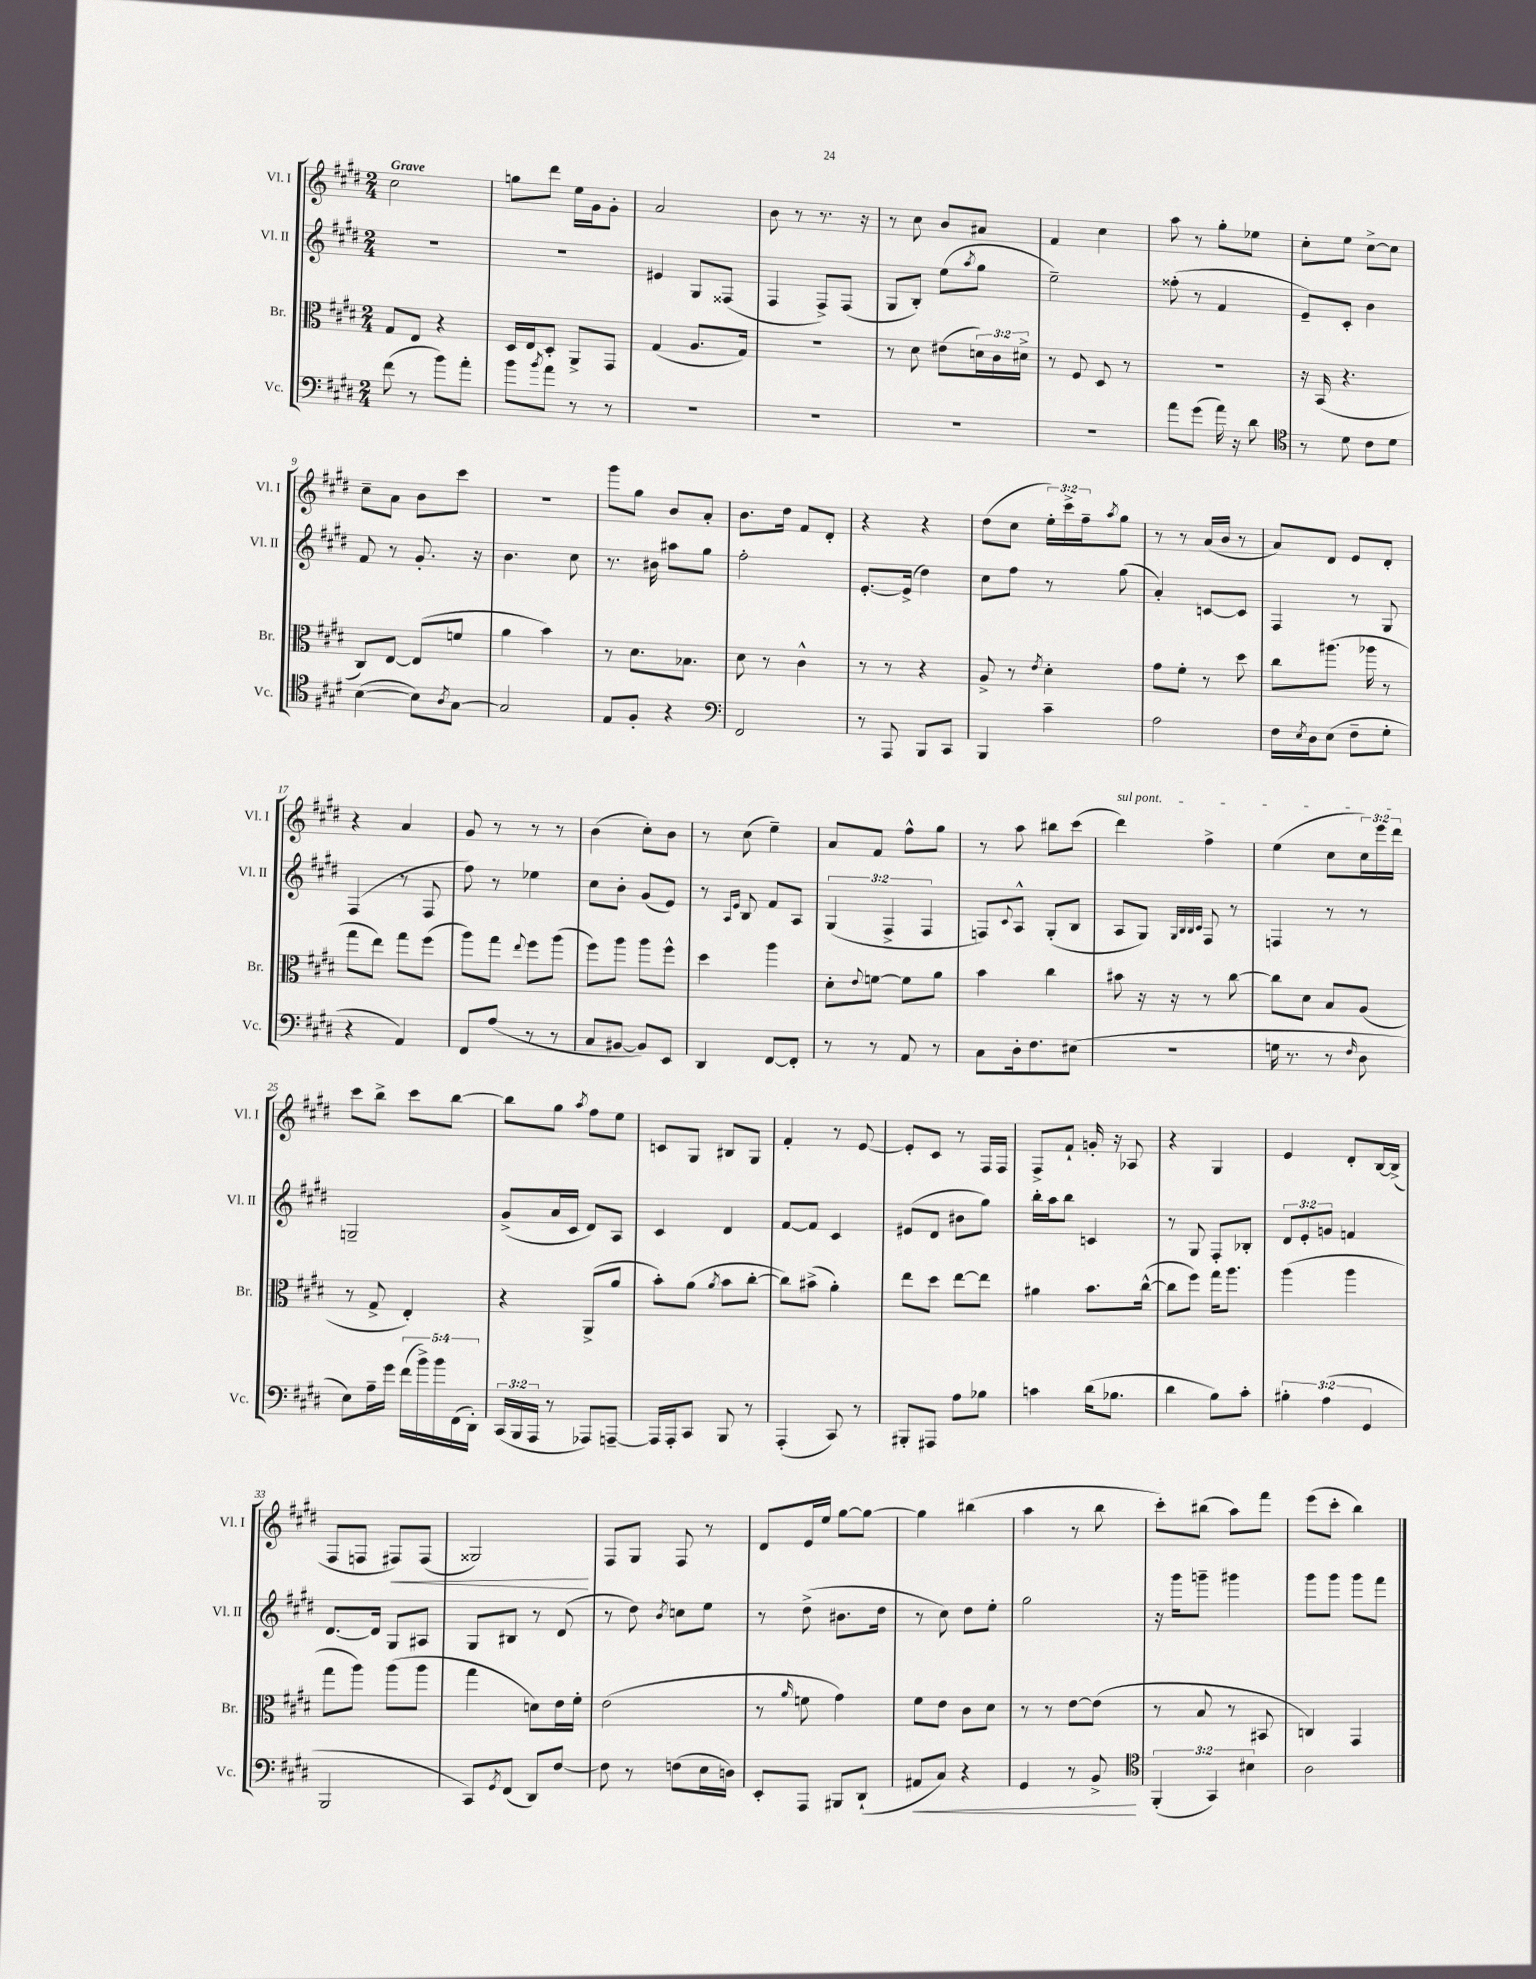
<<
\new StaffGroup <<
\new Staff = "s0" \with { instrumentName = "Vl. I" shortInstrumentName = "Vl. I" } {
    \clef treble \key e \major \numericTimeSignature \time 2/4 \override Staff.TupletNumber.text = #tuplet-number::calc-fraction-text \tempo "Grave"
    cis''2 |
    g''8 dis'''8 e''16 gis'16 gis'8-. |
    a'2 |
    b'8 r8 r8. r16 |
    r8 cis''8 b'8 ais'8 |
    fis'4 cis''4 |
    a''8 r8 gis''8-. ees''8 |
    cis''8-. e''8 cis''8~-> cis''8 |
    cis''8-- a'8 b'8 cis'''8 |
    r2 |
    gis'''8 gis''8 b'8 a'8-. |
    b'8. dis''16 fis'8 dis'8-. |
    r4 r4 |
    dis''8( cis''8 \tuplet 3/2 { e''16-.) cis'''16-> fis''16-- } \acciaccatura { a''8 } gis''8 |
    r8 r8 a'16( b'16 r8 |
    a'8) dis'8 e'8 dis'8-. |
    r4 a'4 |
    gis'8 r8 r8 r8 |
    b'4( cis''8-.) b'8 |
    r8 cis''8( e''4--) |
    a'8 fis'8 fis''8-^ gis''8 |
    r8 a''8 bis''8 cis'''8( |
    \once \override TextSpanner.bound-details.left.text = \markup { \italic "sul pont." } dis'''4\startTextSpan) fis''4-> |
    e''4( cis''8 \tuplet 3/2 { cis''16) e'''16 dis'''16\stopTextSpan } |
    cis'''8 b''8-> cis'''8 b''8~ |
    b''8 gis''8 \acciaccatura { a''8 } fis''8 e''8 |
    c'8 gis8 bis8 gis8 |
    fis'4-. r8 e'8~ |
    e'8-. cis'8 r8 fis16 fis16 |
    fis8-> fis'8-! g'16-. r16 aes8 |
    r4 gis4 |
    e'4 dis'8-. b16~ b16->( |
    fis8 f8 fis8\<) fis8( |
    gisis2\!) |
    fis8 gis8 fis8 r8 |
    dis'8 e'16 e''16 gis''8~ gis''8~ |
    gis''4 bis''4( |
    a''4 r8 b''8 |
    cis'''8-.) bis''8( a''8) fis'''8 |
    e'''8( cis'''8-. b''4) \bar "|." |
}
\new Staff = "s1" \with { instrumentName = "Vl. II" shortInstrumentName = "Vl. II" } {
    \clef treble \key e \major \numericTimeSignature \time 2/4 \override Staff.TupletNumber.text = #tuplet-number::calc-fraction-text
    r2 |
    R2 |
    eis'4 gis8 fisis8( |
    fis4 fis8->) fis8( |
    gis8 b8-.) e''8( \acciaccatura { a''8 } gis''8 |
    e''2--) |
    fisis''8-.( r8 fis'4 |
    e'8--) cis'8-. b'4 |
    fis'8 r8 gis'8.-. r16 |
    b'4. cis''8 |
    r8. bis'16 ais''8 gis''8 |
    fis''2-. |
    e'8.~-. e'16->( dis''4) |
    cis''8 fis''8 r8 gis''8( |
    a'4-.) c'8~ c'8 |
    fis4 r8 gis8 |
    fis4( r8 fis8 |
    fis''8) r8 ees''4 |
    cis''8 b'8-. gis'8( e'8) |
    r8 \grace { a16 e'16 } b8 fis'8 a8 |
    \tuplet 3/2 { gis4( fis4-> fis4 } |
    f8) \appoggiatura { cis'8 } a8-^ gis8-.( b8 |
    a8 gis8) \grace { gis32 b32 b32 cis'32 } fis8 r8 |
    f4 r8 r8 |
    g2-- |
    gis'8->( a'16 cis'16 dis'8) a8 |
    cis'4 dis'4 |
    fis'8~ fis'8 cis'4 |
    eis'8( dis'8 bis'8 gis''8) |
    b''16-. a''16 b''8 c'4 |
    r8 gis8 fis8-. bes8-. |
    \tuplet 3/2 { dis'8 e'8-. g'8 } f'4 |
    dis'8.~ dis'16 gis8 ais8 |
    gis8 bis8 r8 dis'8( |
    r8 dis''8) \acciaccatura { b'8 } c''8 e''8 |
    r8 dis''8->( bis'8. dis''16 |
    r8 cis''8) dis''8 e''8-. |
    gis''2 |
    r16 gis'''16 g'''8-- gis'''4 |
    gis'''8 gis'''8 gis'''8 fis'''8 \bar "|." |
}
\new Staff = "s2" \with { instrumentName = "Br." shortInstrumentName = "Br." } {
    \clef alto \key e \major \numericTimeSignature \time 2/4 \override Staff.TupletNumber.text = #tuplet-number::calc-fraction-text
    gis8 e8 r4 |
    dis16 e16 dis8-. a,8-> gis,8 |
    gis4( a8. gis16) |
    r2 |
    r8 dis'8 eis'8( \tuplet 3/2 { d'16) cis'16 dis'16-> } |
    r8 fis8 dis8 r8 |
    R2 |
    r16 b,16( r4. |
    cis8) e8~ e8( f'8 |
    a'4 b'4) |
    r8 dis'8. bes8. |
    dis'8 r8 cis'4-^ |
    r8 r8 r4 |
    a8-> r8 \acciaccatura { e'8 } dis'4-. |
    gis'8 fis'8-. r8 dis''8 |
    cis''8 ais''8.( aes''16 r8 |
    gis''8 e''8) gis''8 fis''8( |
    a''8) gis''8 \appoggiatura { e''8 } fis''8 a''8( |
    fis''8) a''8 a''8 fis''8-^ |
    dis''4 a''4 |
    dis'8-. \appoggiatura { e'8 } f'8~ f'8 a'8 |
    b'4 cis''4 |
    bis'8 r16 r16 r8 cis''8~ |
    cis''8 dis'8 b8 a8( |
    r8 gis8-> e4-.) |
    r4 a,8->( a'8 |
    b'8-.) a'8( \acciaccatura { a'8 } b'8 cis''8~-. |
    cis''8) bis'8->( a'4-.) |
    e''8 dis''8 e''8~ e''8 |
    ais'4 b'8. cis''16~-^( |
    cis''8 fis''8) gis''16 a''8. |
    a''4( a''4 |
    gis''8 a''8) a''8( a''8 |
    gis''4 d'8) e'16 fis'16-. |
    e'2( |
    r8 \grace { a'16 } f'8 gis'4) |
    fis'8 e'8 cis'8 dis'8 |
    r8 r8 e'8~ e'8( |
    r8 b8 r8 bis,8 |
    c4) gis,4 \bar "|." |
}
\new Staff = "s3" \with { instrumentName = "Vc." shortInstrumentName = "Vc." } {
    \clef bass \key e \major \numericTimeSignature \time 2/4 \override Staff.TupletNumber.text = #tuplet-number::calc-fraction-text
    fis'8( r8 b'8) a'8-. |
    b'8 \acciaccatura { b'8 } a'8 r8 r8 |
    R2 |
    R2 |
    R2 |
    R2 |
    a'8 gis'8( a'16) r16 dis'8 |
    \clef tenor r8 dis'8 cis'8 dis'8 |
    b4~( b8) \acciaccatura { a8 } gis8~ |
    gis2 |
    e8 fis8-. r4 |
    \clef bass fis,2 |
    r8 a,,8 b,,8 cis,8 |
    b,,4 cis'4-- |
    a2 |
    fis16 \acciaccatura { e8 } dis16 e8( fis8-- gis8-. |
    r4 a,4) |
    fis,8 a8( r8 r8 |
    cis8 bis,8~ bis,8) e,8 |
    dis,4 fis,8~ fis,8-. |
    r8 r8 a,8 r8 |
    cis8 dis16-. fis8. eis8( |
    r2 |
    g16 r8. r8 \grace { fis16 } dis8 |
    e8) a16-- gis'16 \tuplet 5/4 { fis'16( b'16->) b'16 fis,16( dis,16-.) } |
    \tuplet 3/2 { cis,16( b,,16 a,,16 } r8 aes,,8) a,,8~-- |
    a,,16 a,,16-. cis,8 b,,8 r8 |
    a,,4-.( cis,8) r8 |
    bis,,8-. ais,,8 a8 bes8 |
    c'4 dis'16( bes8. |
    dis'4 b8) cis'8-. |
    \tuplet 3/2 { bis4-. a4( gis,4 } |
    b,,2 |
    cis,8) \acciaccatura { gis,8 } fis,8( dis,8) fis8~ |
    fis8 r8 f8( e16 d16) |
    e,8-. a,,8 bis,,8 dis,8-!( |
    ais,8\< cis8) r4 |
    gis,4 r8 b,8->\! |
    \clef tenor \tuplet 3/2 { fis,4-.( gis,4) bis4 } |
    a2 \bar "|." |
}
>>
>>
